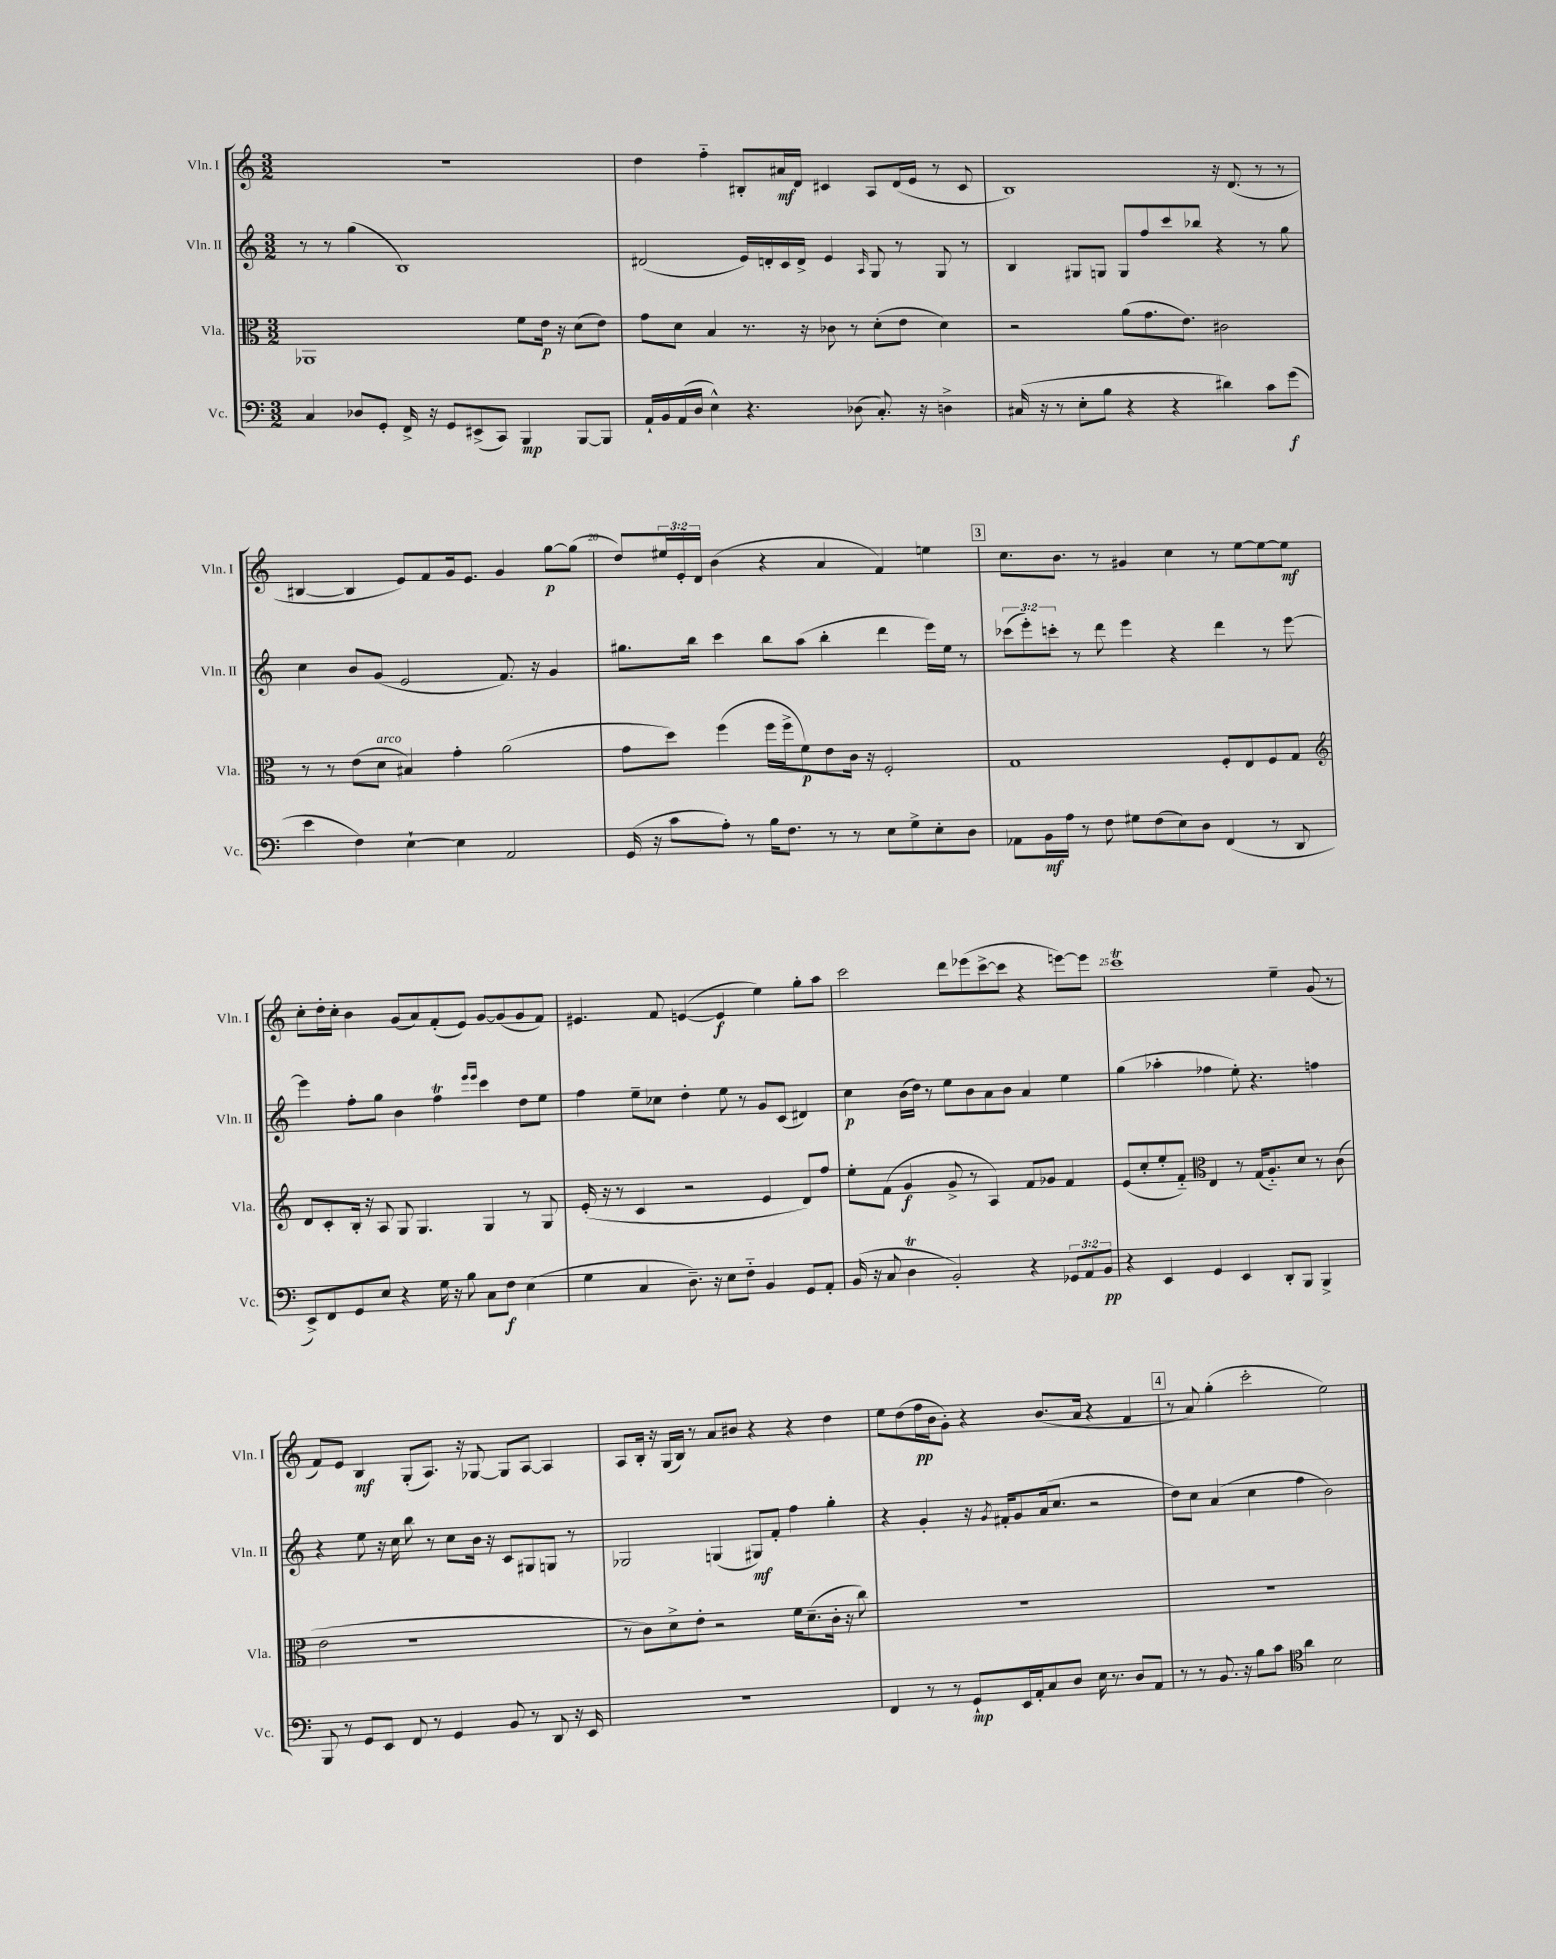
<<
\new StaffGroup <<
\new Staff = "s0" \with { instrumentName = "Vln. I" shortInstrumentName = "Vln. I" } {
    \clef treble \key c \major \numericTimeSignature \time 3/2 \override Staff.TupletNumber.text = #tuplet-number::calc-fraction-text
    R1. |
    d''4 f''4-_ bis8-. ais'16\mf d'16 cis'4 a8 d'16( e'16 r8 cis'8 |
    b1) r16 d'8.( r8 r8 |
    bis4~ bis4 e'8) f'8 g'16 e'8. g'4 g''8~\p g''8( |
    d''8) \tuplet 3/2 { eis''16 e'16-. d'16 } b'4( r4 a'4 f'4) e''4 |
    \mark \markup { \box "3" } c''8. b'8. r8 gis'4 c''4 r8 e''8~ e''8~ e''8\mf |
    c''8-. d''16-. c''16-. b'4 g'8( a'8) f'8-.( e'8) g'8~ g'8( g'8 f'8) |
    eis'4. f'8 e'4~( e'4\f e''4) g''8-. a''8 |
    c'''2 d'''8 ees'''8( c'''8~-> c'''8 r4 e'''8~) e'''8 |
    c'''1\trill e''4-- g'8( r8 |
    f'8) e'8 b4\mf g8-.( a8.) r16 ges8~ ges8 a8~ a4 |
    a8 b16-. r16 g16( b16) r8 a'8 bis'8 r4 r4 d''4 |
    e''8 d''8( f''16\pp b'16 g'8-.) r4 b'8.( a'16 r4 f'4 |
    \mark \markup { \box "4" } r8 a'8) g''4-.( c'''2-. e''2) \bar "|." |
}
\new Staff = "s1" \with { instrumentName = "Vln. II" shortInstrumentName = "Vln. II" } {
    \clef treble \key c \major \numericTimeSignature \time 3/2 \override Staff.TupletNumber.text = #tuplet-number::calc-fraction-text
    r8 r8 g''4( b1) |
    dis'2( e'16) d'16-. c'16 d'16-> e'4 \grace { a16 } g8 r8 g8 r8 |
    b4 gis8 g8 g8 f''8 c'''8 bes''8 r4 r8 g''8 |
    c''4 b'8 g'8( e'2 f'8.) r16 g'4 |
    gis''8. b''16 c'''4 b''8 a''8( b''4-. d'''4 e'''16) e''16 r8 |
    \mark \markup { \box "3" } \tuplet 3/2 { ces'''8( e'''8-.) c'''8-. } r8 d'''8 e'''4 r4 d'''4 r8 e'''8~ |
    e'''4 f''8-. g''8 b'4 f''4\trill \grace { e'''16 e'''16 } c'''4 d''8 e''8 |
    f''4 e''8-- ces''8 d''4-. e''8 r8 g'8 c'8( dis'4) |
    c''4\p b'16( d''16) r8 e''8 b'8 a'8 b'8 a'4 e''4 |
    g''4( aes''4-. fes''4 e''8-.) r4. f''4 |
    r4 e''8 r16 c''16 b''8 r8 c''8 b'16 r16 c'8 gis8 g8 r8 |
    ges2 g4( gis8\mf) f'8-. f''4 g''4-. |
    r4 g'4-. r16 \acciaccatura { g'8 } fis'16-. g'8 a'16( c''8. r2 |
    \mark \markup { \box "4" } d''8) c''8 a'4( c''4 f''4 b'2) \bar "|." |
}
\new Staff = "s2" \with { instrumentName = "Vla." shortInstrumentName = "Vla." } {
    \clef alto \key c \major \numericTimeSignature \time 3/2
    aes,1 f'8 e'16\p r16 d'8( e'8) |
    g'8 d'8 b4 r8. r16 ces'8 r8 d'8-.( e'8 d'4) |
    r2 a'8( g'8. e'8.) cis'2 |
    r8 r8 e'8( d'8^\markup { \italic "arco" } bis4) g'4-. a'2( |
    g'8 d''8) f''4( f''16 f''16-> f'8\p) e'8 c'16 r16 f2-. |
    \mark \markup { \box "3" } g1 f8-. e8 f8 g8 |
    \clef treble d'8 c'8-. b16-. r16 a8 g8 g4. g4 r8 g8 |
    e'16-.( r16 r8 c'4 r2 e'4 d'8) f''8 |
    e''8-. f'8( g'4\f g'8-> r8 a4) f'8 ges'8 f'4 |
    e'8( c''8-. e''8-. f'8-_) \clef alto e4 r8 g16( a8.-_) d'8 r8 c'8( |
    e'2 r1 |
    r8 c'8) d'8-> e'8-. r2 f'16 d'8.--( c'16-. r16 c''8) |
    R1. |
    \mark \markup { \box "4" } R1. \bar "|." |
}
\new Staff = "s3" \with { instrumentName = "Vc." shortInstrumentName = "Vc." } {
    \clef bass \key c \major \numericTimeSignature \time 3/2 \override Staff.TupletNumber.text = #tuplet-number::calc-fraction-text
    c4 des8 g,8-. f,16-> r16 g,8 eis,8->( c,8) b,,4\mp b,,8~ b,,8 |
    a,16-! b,16 a,16( d16 e4-^) r4. des8( c8.-.) r16 d4-> |
    cis16( r16 r8 e8-. b8 r4 r4 dis'4) c'8 g'8\f( |
    e'4 f4) e4~-! e4 a,2 |
    g,16( r16 c'8 a8-.) r8 b16 f8. r8 r8 e8 g8-> e8-. d8 |
    \mark \markup { \box "3" } aes,8 b,16\mf a16 r8 f8 gis8 f8( e8) d8 f,4( r8 d,8 |
    e,8->) f,8 g,8 e8 r4 g16 r16 b8 c8 f8\f e4( |
    g4 c4 d8.--) r16 e8 f8-_ b,4 g,8 a,8-. |
    b,16( r16 c8 d4\trill b,2-.) r4 \tuplet 3/2 { ges,8 a,8 b,8\pp } |
    r4 e,4 g,4 e,4 d,8-. b,,8 b,,4-> |
    b,,8 r8 g,8 e,8 f,8 r8 g,4 b,8 r8 d,8 r16 e,16 |
    R1. |
    f,4 r8 r8 g,8-!\mp e,16 a,16-. c8 d8 e16 r8. d8 a,8 |
    \mark \markup { \box "4" } r8 r8 b,8. r16 b8 c'8 \clef tenor a'4 b2 \bar "|." |
}
>>
>>
\layout { \context { \Score currentBarNumber = #16 \override BarNumber.break-visibility = ##(#f #t #t) barNumberVisibility = #(every-nth-bar-number-visible 5) } }
